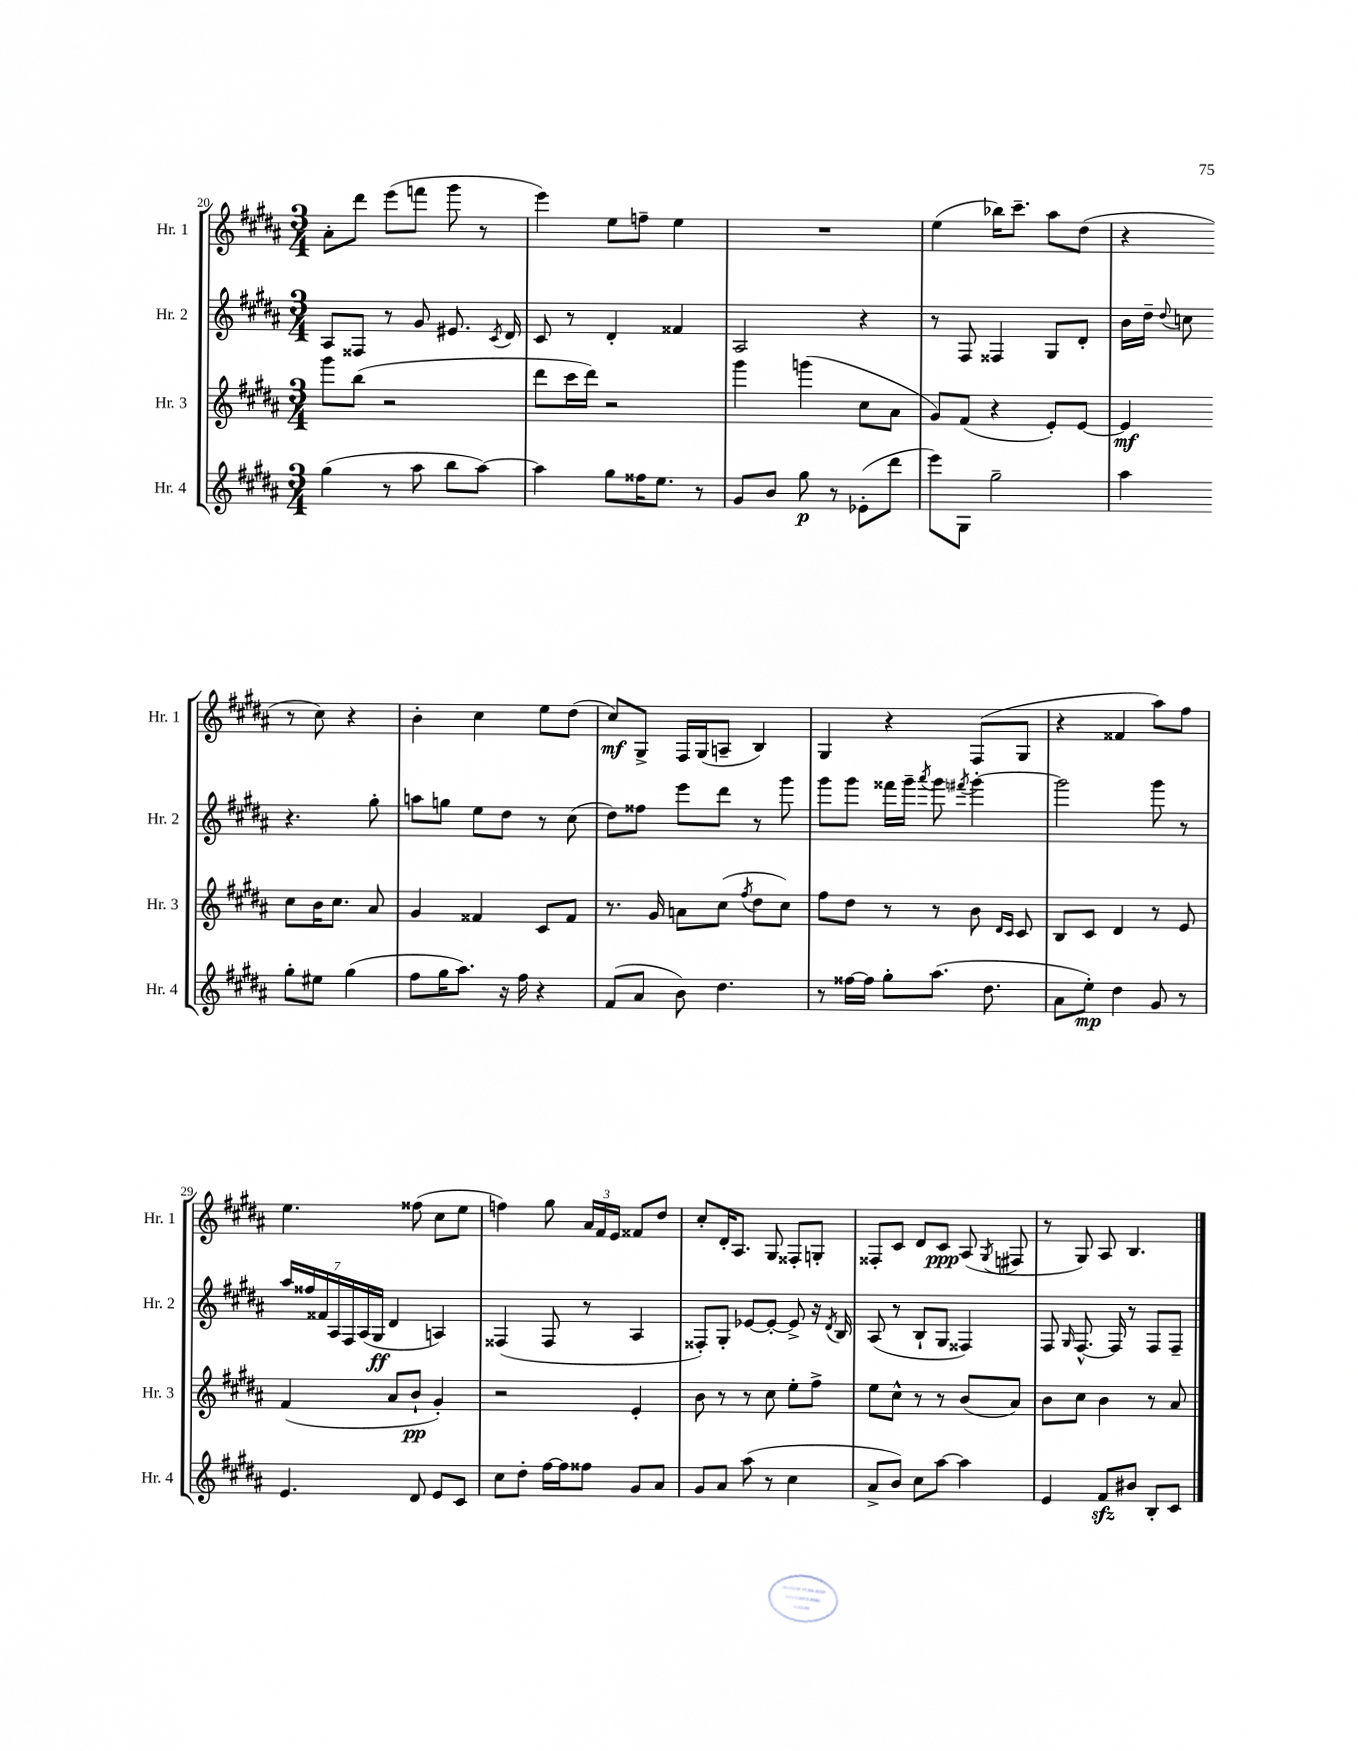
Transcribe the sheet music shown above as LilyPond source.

<<
\new StaffGroup <<
\new Staff = "s0" \with { instrumentName = "Hr. 1" shortInstrumentName = "Hr. 1" } {
    \clef treble \key b \major \numericTimeSignature \time 3/4
    \autoBeamOff ais'8[-. dis'''8] e'''8[( f'''8] gis'''8 r8 |
    e'''4) e''8[ f''8]-- e''4 |
    R2. |
    e''4( bes''16[) cis'''8.]-- ais''8[ dis''8]( |
    r4 r8 cis''8) r4 |
    b'4-. cis''4 e''8[ dis''8]( |
    cis''8[\mf) gis8]-> fis16[ gis16( a8]-- b4) |
    gis4 r4 fis8[( gis8] |
    r4 fisis'4 ais''8[) fis''8] |
    e''4. fisis''8( cis''8[ e''8] |
    f''4) gis''8 \tuplet 3/2 { ais'16[ fis'16 e'16] } fisis'8[ dis''8] |
    cis''8[-. dis'16-. ais8.] gis8 fisis8[-. g8]-. |
    fisis8[-. cis'8] dis'8[ cis'8]\ppp ais8( \acciaccatura { gis8 } fis8 |
    r8 gis8) ais8 b4. \bar "|." |
}
\new Staff = "s1" \with { instrumentName = "Hr. 2" shortInstrumentName = "Hr. 2" } {
    \clef treble \key b \major \numericTimeSignature \time 3/4
    \autoBeamOff ais8[ fisis8] r8 gis'8 eis'8. \acciaccatura { cis'8 } dis'16 |
    cis'8 r8 dis'4-. fisis'4 |
    ais2 r4 |
    r8 fis8 fisis4 gis8[ dis'8]-. |
    b'16[ dis''16]-- \appoggiatura { dis''8 } c''8 r4. gis''8-. |
    a''8[ g''8] e''8[ dis''8] r8 cis''8( |
    dis''8[) fisis''8] e'''8[ dis'''8] r8 gis'''8 |
    gis'''8[ gis'''8] fisis'''16[ gis'''16]-- \acciaccatura { ais'''8 } gis'''8 \acciaccatura { fis'''8 } gis'''4~-. |
    gis'''2 gis'''8 r8 |
    \tuplet 7/4 { ais''16[ fisis''16 fisis'16 ais16 fis16 ais16( gis16]\ff } dis'4 a4) |
    fisis4( fisis8 r8 ais4 |
    fisis8[-.) gis8]-. ees'8[~ ees'8]~-. ees'8-> r16 \acciaccatura { dis'8 } b16 |
    ais8( r8 b8[-! gis8] fisis4) |
    fis8 \grace { gis16 } fis8.~-^ fis16 r8 fis8[ fis8]-- \bar "|." |
}
\new Staff = "s2" \with { instrumentName = "Hr. 3" shortInstrumentName = "Hr. 3" } {
    \clef treble \key b \major \numericTimeSignature \time 3/4
    \autoBeamOff gis'''8[ b''8]( r2 |
    dis'''8[ cis'''16 dis'''16]) r2 |
    gis'''4 g'''4( cis''8[ ais'8] |
    gis'8[) fis'8]( r4 e'8[-.) e'8]~ |
    e'4\mf cis''8[ b'16 cis''8.] ais'8 |
    gis'4 fisis'4 cis'8[ fisis'8] |
    r8. gis'16 a'8[ cis''8]( \acciaccatura { fis''8 } dis''8[ cis''8]) |
    fis''8[ dis''8] r8 r8 b'8 \grace { dis'16[ cis'16] } cis'8 |
    b8[ cis'8] dis'4 r8 e'8 |
    fis'4( ais'8[ b'8]-!\pp gis'4-.) |
    r2 e'4-. |
    b'8 r8 r8 cis''8 e''8[-. fis''8]-> |
    e''8[ cis''8]-^ r8 r8 b'8[( ais'8]) |
    b'8[ cis''8] b'4 r8 ais'8 \bar "|." |
}
\new Staff = "s3" \with { instrumentName = "Hr. 4" shortInstrumentName = "Hr. 4" } {
    \clef treble \key b \major \numericTimeSignature \time 3/4
    \autoBeamOff gis''4( r8 ais''8 b''8[ ais''8]~) |
    ais''4 gis''8[ fisis''16 e''8.] r8 |
    gis'8[ b'8] gis''8\p r8 ees'8[-.( dis'''8] |
    e'''8[) gis8] gis''2-- |
    ais''4 gis''8[-. eis''8] gis''4( |
    fis''8[ gis''16 ais''8.]) r16 fis''16 r4 |
    fis'8[( ais'8] b'8) dis''4. |
    r8 fisis''16[~ fisis''16] gis''8[-. ais''8.]( dis''8. |
    ais'8[ e''8]-.\mp) dis''4 gis'8 r8 |
    e'4. dis'8 e'8[ cis'8] |
    cis''8[ dis''8]-. fis''16[~ fis''16 fisis''8] gis'8[ ais'8] |
    gis'8[ ais'8] ais''8( r8 cis''4 |
    ais'8[-> b'8]) cis''8[ ais''8]~ ais''4 |
    e'4 fis'8[\sfz bis'8] b8[-. cis'8] \bar "|." |
}
>>
>>
\layout { \context { \Score currentBarNumber = #20 } }
